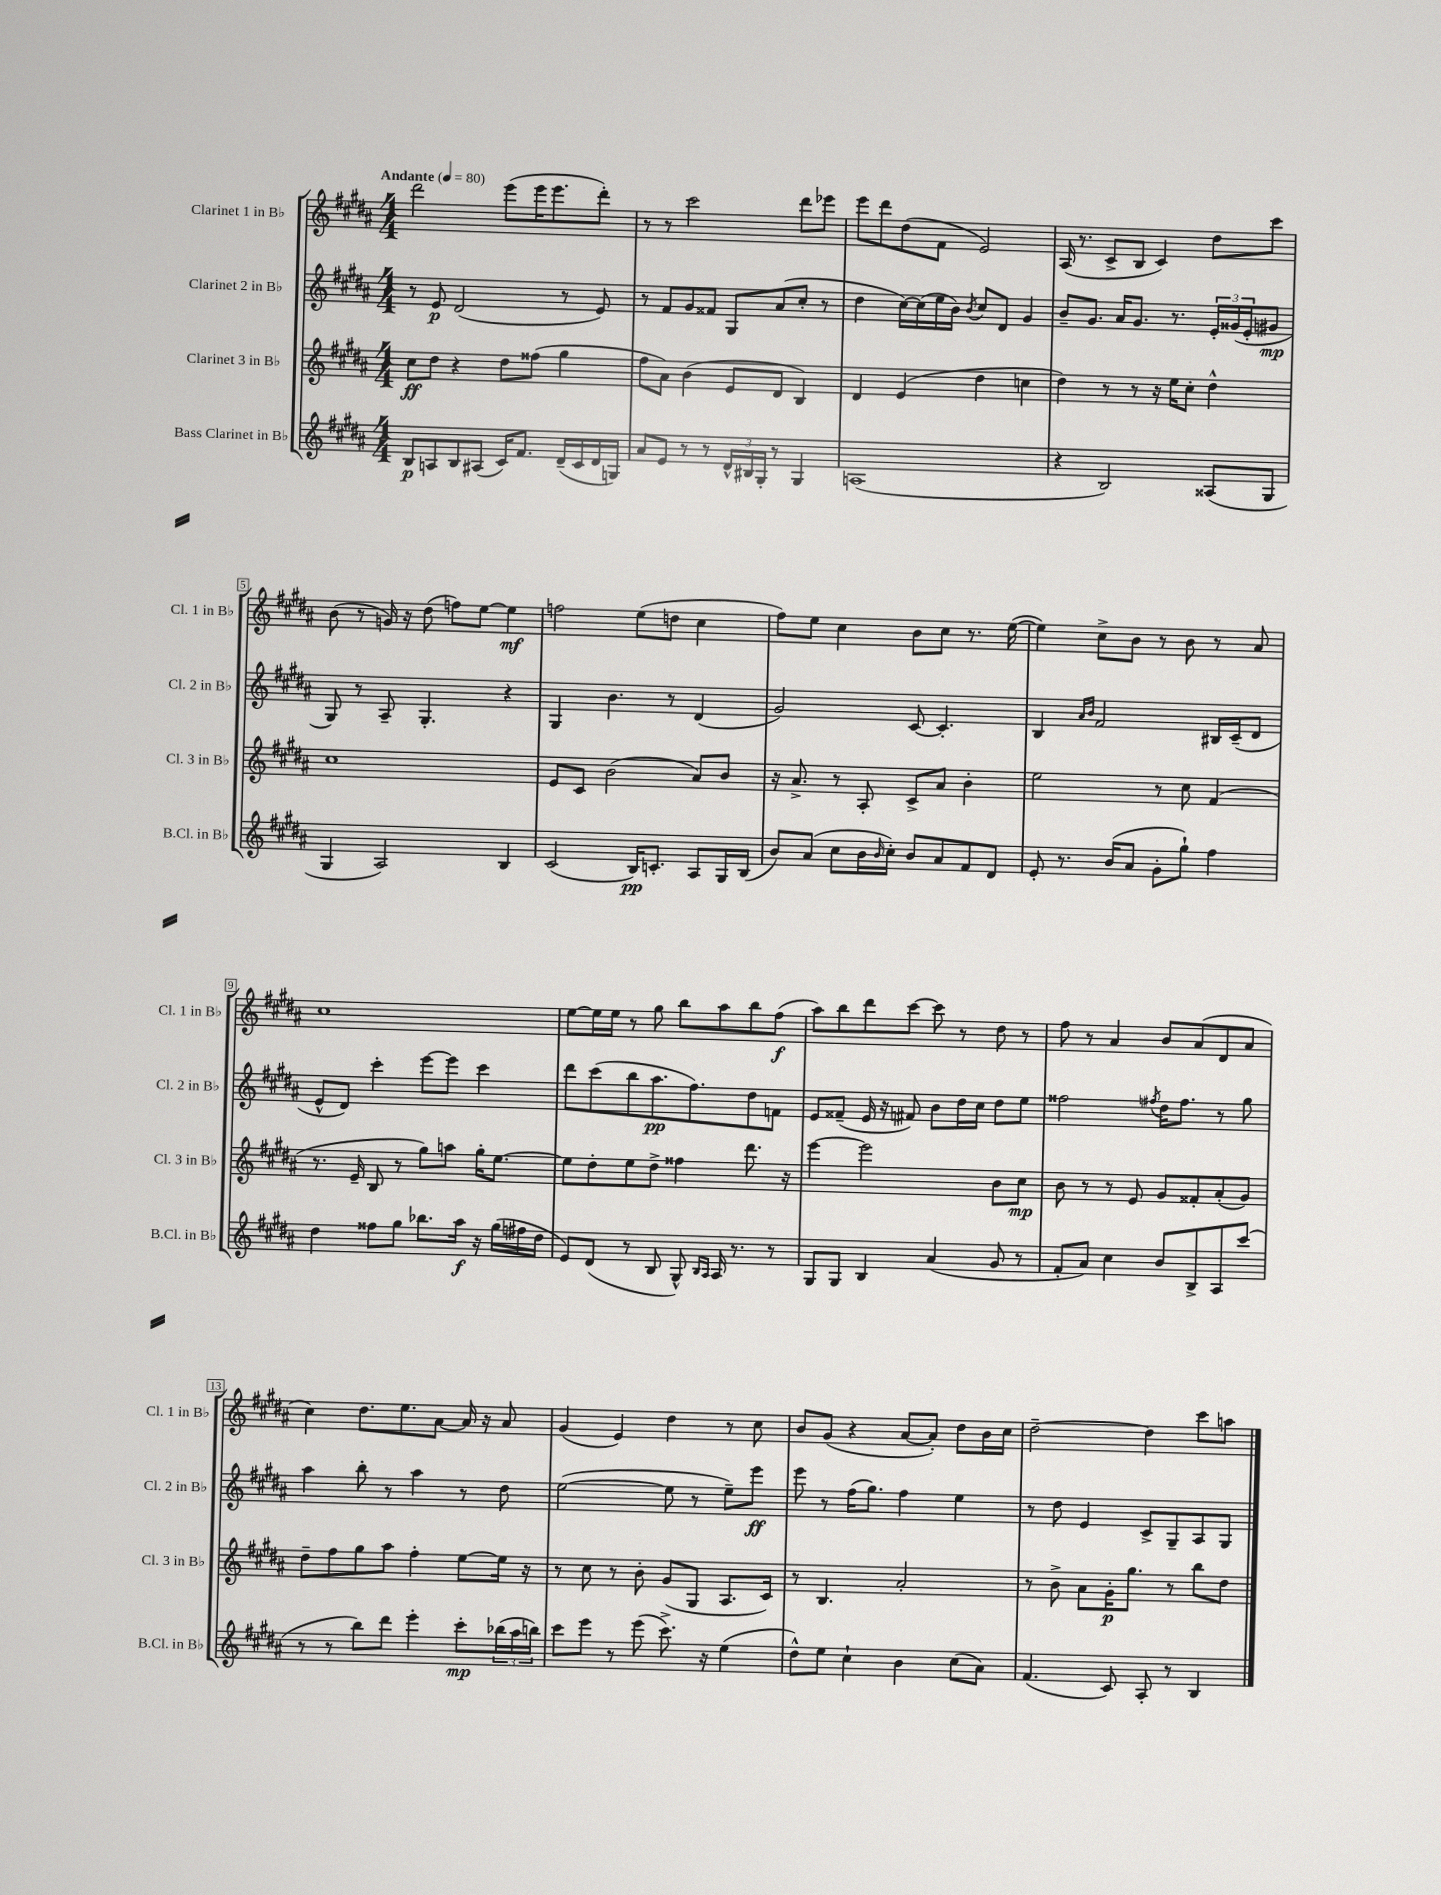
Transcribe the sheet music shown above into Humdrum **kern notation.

**kern	**kern	**kern	**kern
*staff4	*staff3	*staff2	*staff1
*clefG2	*clefG2	*clefG2	*clefG2
*k[f#c#g#d#a#]	*k[f#c#g#d#a#]	*k[f#c#g#d#a#]	*k[f#c#g#d#a#]
*M4/4	*M4/4	*M4/4	*M4/4
*MM80	*MM80	*MM80	*MM80
8B	8cc#	8r	2ddd#
8A	8dd#	8e	.
8B	4r	(2d#	.
(8A#	.	.	.
16c#)	8dd#	.	(8eee
8.f#	.	.	.
.	(8ff##	.	16eee
.	.	.	8.eee
(16d#~	4gg#	8r	.
16c#	.	.	.
16d#	.	8e)	8ddd#')
16G)	.	.	.
=	=	=	=
8a#	8ff#	8r	8r
8e	8a#)	8f#	8r
8r	(4b	8g#	2ccc#
8r	.	8f##	.
24d#^^	8e	8G#	.
24B#	.	.	.
24G#'	.	.	.
8r	8d#	(8a#	.
4G#	4B)	8cc#'	8ddd#
.	.	8r	8eee-
=	=	=	=
(1A	4d#	4dd#	8eee
.	.	.	8ddd#
.	(4e	[16cc#)	(8dd#
.	.	(16cc#]	.
.	.	16ee	8f#
.	.	16b)	.
.	.	8qb	.
.	4dd#	8cc#	2e)
.	.	8d#	.
.	4cc	4g#	.
=	=	=	=
4r	4dd#)	8b~	(16A#
.	.	.	8.r
.	.	8.g#	.
2B)	8r	.	8c#^
.	.	16a#	.
.	8r	8.g#	8B
.	16r	.	4c#)
.	16ee	8.r	.
.	8cc#'	.	.
(8A##	4dd#^^	24e'	8dd#
.	.	(24g##	.
.	.	24e'	.
8G#	.	8g#	8ccc#
=	=	=	=
4G#	1cc#	8G#)	(8b
.	.	8r	8r
2A#)	.	8A#~	16g)
.	.	.	16r
.	.	4.G#'	(8dd#
.	.	.	8ff)
.	.	.	[8ee
4B	.	4r	4ee]
=	=	=	=
(2c#	8e	4G#	2ff
.	8c#	.	.
.	(2b	4.b	.
16B)	.	.	(8ee
8.c'	.	.	.
.	.	8r	8dd
8A#	8a#)	(4d#	4cc#
16G#	8b	.	.
(16B	.	.	.
=	=	=	=
8b)	16r	2g#)	8ff#)
.	8.a#^	.	.
(8a#	.	.	8ee
8cc#	8r	.	4cc#
16b	8A#'	.	.
16qqb	.	.	.
16cc#')	.	.	.
8b	8c#^	[8c#	8b
8a#	8a#	4.c#']	8cc#
8f#	4b'	.	8.r
8d#	.	.	.
.	.	.	([16ee
=	=	=	=
8e'	2ee	4B	4ee])
8.r	.	.	.
.	.	16qqa#	.
.	.	16qqb	.
.	.	2f#	8cc#^
(16b	.	.	.
8a#	.	.	8b
8g#'	8r	.	8r
8gg#`)	8cc#	.	8b
4ff#	(4f#	16B#	8r
.	.	(16c#~	.
.	.	8d#	8a#
=	=	=	=
4dd#	8.r	8e^^	1cc#
.	.	8d#)	.
.	16e~	.	.
8ff##	8B	4ccc#'	.
8gg#	8r	.	.
8.bb-	8gg#)	[8eee	.
.	8aa	8eee]	.
16aa#	.	.	.
16r	16gg#'	4ccc#	.
(16gg#	[8.ee	.	.
16ff#	.	.	.
16dd#	.	.	.
=	=	=	=
8e)	8ee]	8ddd#	[8ee
(8d#	8dd#'	(8ccc#	16ee]
.	.	.	16ee
8r	8ee	8bb	8r
8B	8dd#^	8.aa#	8gg#
8G#^^)	4ff##	.	8bb
.	.	8.ff#)	.
16qqB	.	.	.
16qqA#	.	.	.
16A#	.	.	8aa#
8.r	.	.	.
.	8.ddd#	8dd#	8bb
8r	.	8f	(8ff#
.	16r	.	.
=	=	=	=
8G#	[4eee	8e	8aa#)
8G#	.	(8f##~	8bb
4B	2eee]	16e	8ddd#
.	.	16r	.
.	.	8f#)	[8ccc#
(4a#	.	8b	8ccc#]
.	.	16dd#	8r
.	.	16cc#	.
8g#	8b	8dd#	8dd#
8r	8cc#	8ee	8r
=	=	=	=
8f#'	8b	2ff##	8ff#
8a#)	8r	.	8r
4cc#	8r	.	4a#
.	8e	.	.
.	.	8qff#	.
8b	8g#	16dd#	8b
.	.	8.ff#	.
8B^	8f##'	.	(8a#
8A#	(8a#'	8r	8d#
(8ccc#	8g#)	8gg#	8a#
=	=	=	=
8r	8dd#~	4aa#	4cc#)
8r	8ff#	.	.
8bb)	8gg#	8bb'	8.dd#
8ddd#	8aa#	8r	.
.	.	.	8.ee
4eee'	4ff#'	4aa#	.
.	.	.	[8a#
8ccc#'	[8ee	8r	16a#]
.	.	.	16r
(24bb-	16ee]	8dd#	8a#
24aa#	.	.	.
.	16r	.	.
24bb)	.	.	.
=	=	=	=
8ccc#	8r	([2ee	(4g#
8eee	8cc#	.	.
8r	8r	.	4e)
(8eee	8b'	.	.
8.ccc#^)	(8g#	8ee]	4dd#
.	8G#	8r	.
16r	.	.	.
(4ee	8.A#	8ee~)	8r
.	.	8eee	8cc#
.	16c#)	.	.
=	=	=	=
8dd#^^)	8r	8eee	8b
8ee	4.B	8r	(8g#
4cc#`	.	(16ff#	4r
.	.	8.gg#)	.
4b	2a#'	4ff#	[8a#
.	.	.	8a#'])
(8cc#	.	4ee	8dd#
8a#)	.	.	16b
.	.	.	16cc#
=	=	=	=
(4.f#	8r	8r	[2dd#~
.	8b^	8dd#	.
.	8a#	4e	.
8c#)	16g#'	.	.
.	8.gg#	.	.
8A#'	.	8c#^	4dd#]
8r	8r	8G#~	.
4B	8bb	8A#	8ccc#
.	8dd#	8G#	8aa
==	==	==	==
*-	*-	*-	*-
